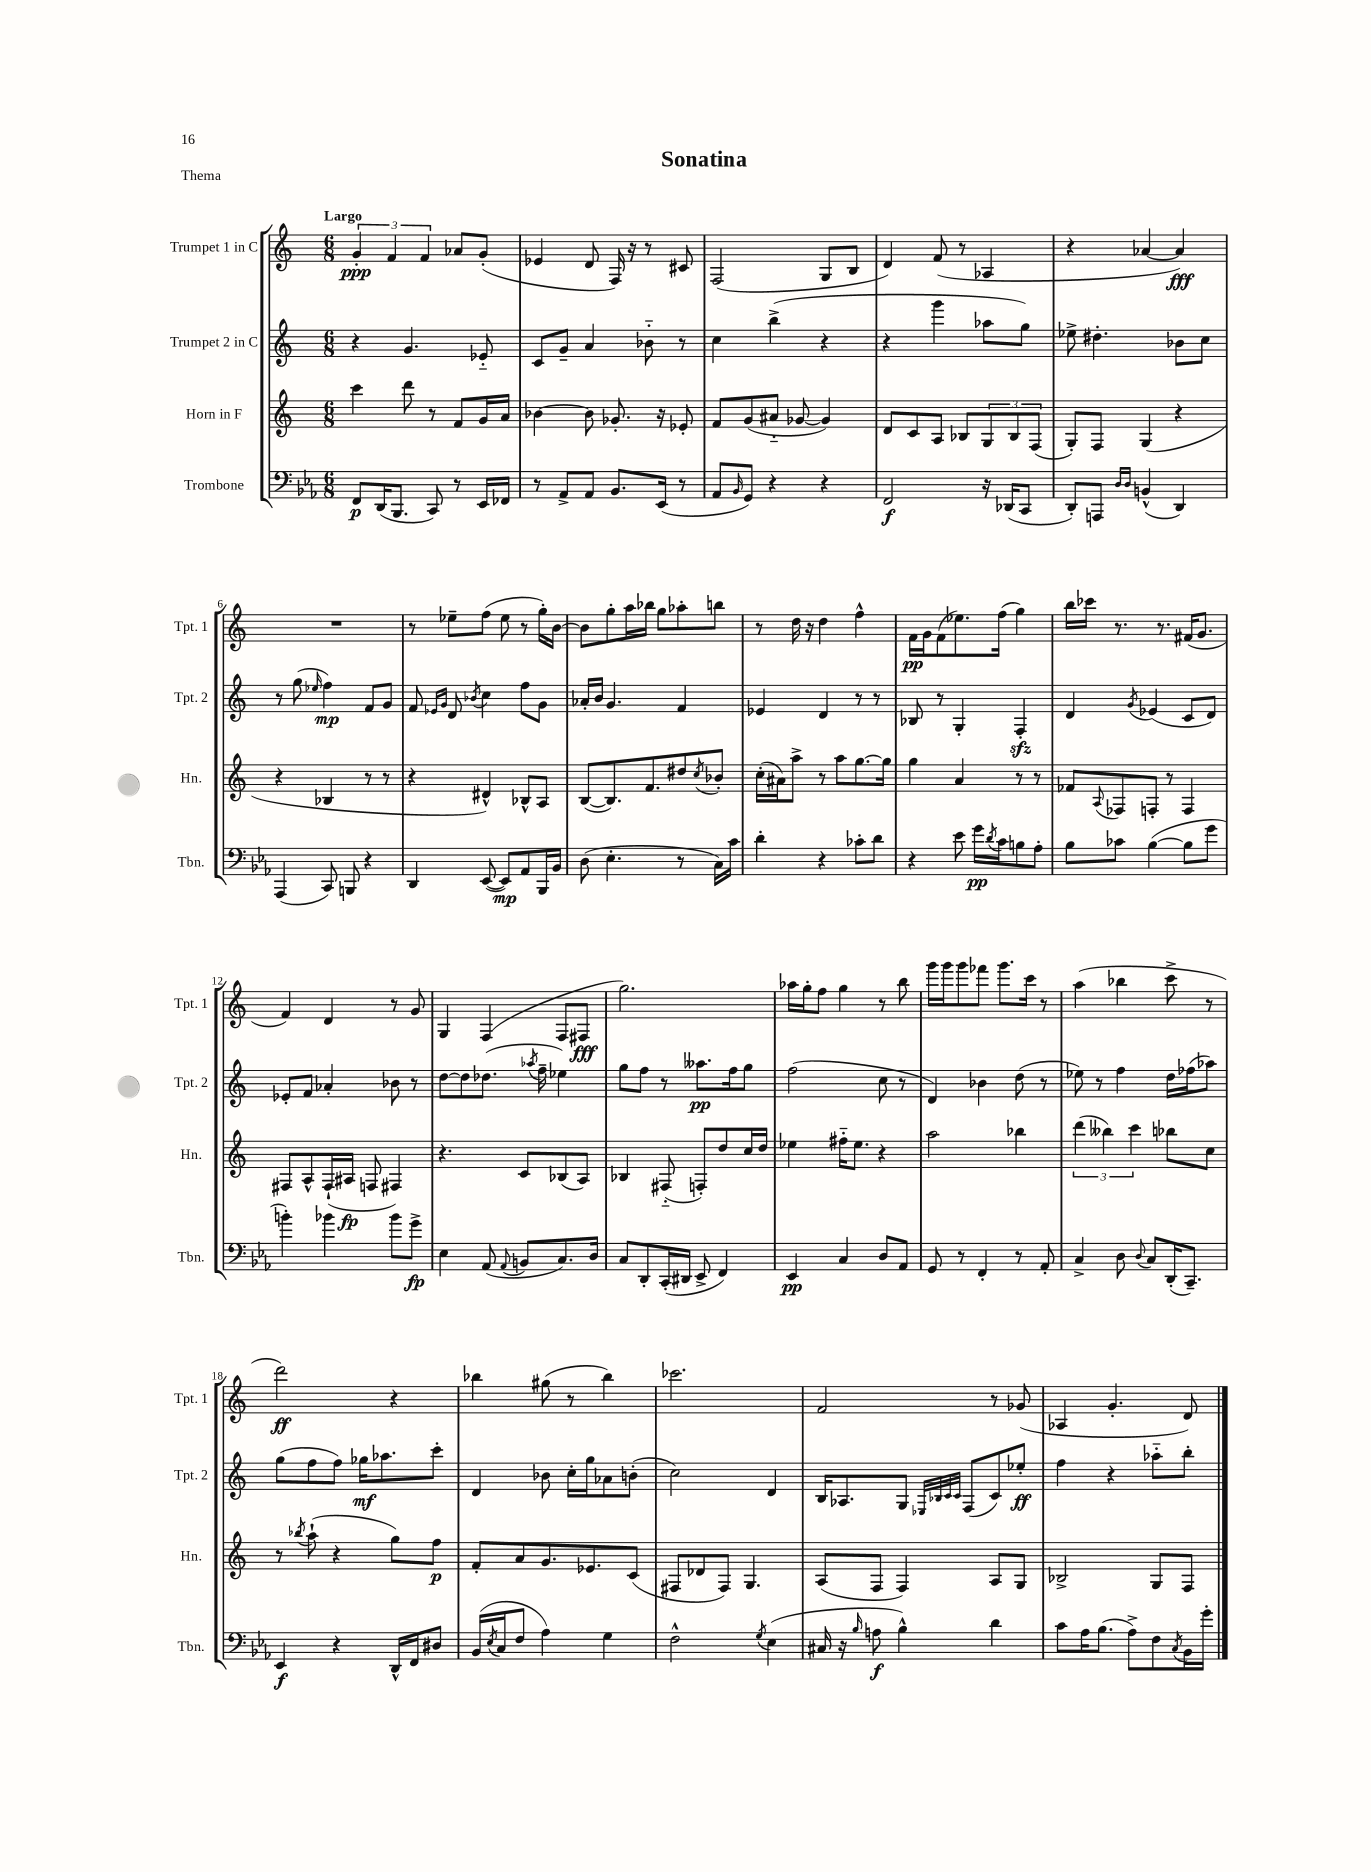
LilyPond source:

\header { title = "Sonatina" piece = "Thema" }
<<
\new StaffGroup <<
\new Staff = "s0" \with { instrumentName = "Trumpet 1 in C" shortInstrumentName = "Tpt. 1" } {
    \clef treble \key c \major \numericTimeSignature \time 6/8 \tempo "Largo"
    \tuplet 3/2 { g'4-.\ppp f'4 f'4 } aes'8 g'8-.( |
    ees'4 d'8 f16) r16 r8 cis'8 |
    f2( g8 b8 |
    d'4) f'8( r8 aes4 |
    r4 aes'4~ aes'4\fff) |
    R2. |
    r8 ees''8-- f''8( ees''8 r8 g''16-.) b'16~ |
    b'8 g''8-. a''16 bes''16 g''8 aes''8-. b''8 |
    r8 d''16 r16 d''4 f''4-^ |
    f'16\pp g'16 f'8( ees''8.) f''16( g''4) |
    b''16 ces'''16 r8. r8. fis'16( g'8. |
    f'4) d'4 r8 g'8 |
    g4 f4( f8 fis8\fff |
    g''2.) |
    aes''16 g''16-. f''8 g''4 r8 b''8 |
    g'''16 g'''16 g'''8 fes'''8 g'''8. c'''16 r8 |
    a''4( bes''4 c'''8-> r8 |
    d'''2\ff) r4 |
    bes''4 gis''8( r8 bes''4) |
    ces'''2. |
    f'2 r8 ges'8( |
    aes4 g'4.-. d'8) \bar "|." |
}
\new Staff = "s1" \with { instrumentName = "Trumpet 2 in C" shortInstrumentName = "Tpt. 2" } {
    \clef treble \key c \major \numericTimeSignature \time 6/8
    r4 g'4. ees'8-_ |
    c'8 g'8-- a'4 bes'8-_ r8 |
    c''4 b''4->( r4 |
    r4 g'''4 aes''8 g''8) |
    ees''8-> dis''4.-. bes'8 c''8 |
    r8 g''8( \grace { ees''16 } f''4\mp) f'8 g'8 |
    f'8 \grace { ees'16 g'16 } d'8 \acciaccatura { bes'8 } c''4 f''8 g'8 |
    aes'16-. b'16 g'4. f'4 |
    ees'4 d'4 r8 r8 |
    bes8 r8 g4-. f4-.\sfz |
    d'4 \acciaccatura { g'8 } ees'4( c'8 d'8) |
    ees'8-. f'8 aes'4-. bes'8 r8 |
    d''8~ d''8 des''8.( \acciaccatura { aes''8 } f''16-- ees''4) |
    g''8 f''8 r8 aeses''8.\pp f''16 g''8 |
    f''2( c''8 r8 |
    d'4) bes'4 d''8( r8 |
    ees''8) r8 f''4 d''16 fes''16( aes''8) |
    g''8( f''8 f''8) ges''16\mf aes''8. c'''8-. |
    d'4 bes'8 c''16-. g''16 aes'8 b'8-.( |
    c''2) d'4 |
    b16 aes8. g8 \grace { ees32 bes32 c'32 c'32 } f8( c'8) ees''8-.\ff |
    f''4 r4 aes''8-_ b''8-. \bar "|." |
}
\new Staff = "s2" \with { instrumentName = "Horn in F" shortInstrumentName = "Hn." } {
    \clef treble \key c \major \numericTimeSignature \time 6/8
    c'''4 d'''8 r8 f'8 g'16 a'16 |
    bes'4~ bes'8 ges'8.-. r16 ees'8-. |
    f'8 g'8( ais'8-_ ges'8~ ges'4) |
    d'8 c'8 a8 bes8 \tuplet 3/2 { g8 bes8 f8( } |
    g8-.) f8 g4( r4 |
    r4 bes4 r8 r8 |
    r4 dis'4-^) bes8-^ a8 |
    b8~( b8.) f'8. dis''8 \acciaccatura { c''8 } bes'8-. |
    c''16-.( ais'16) a''8-> r8 a''8 g''8.~ g''16 |
    g''4 a'4 r8 r8 |
    fes'8 \appoggiatura { a8 } fes8 f8-. r8 f4 |
    fis8 a8-^ fis16-!( ais16\fp f8 fis4) |
    r4. c'8 bes8( a8) |
    bes4 fis8-_( f8-.) d''8 c''16 d''16 |
    ees''4 fis''16-_ ees''8. r4 |
    a''2 bes''4 |
    \tuplet 3/2 { d'''4( beses''4) c'''4 } bes''8 c''8 |
    r8 \acciaccatura { bes''8 } a''8-!( r4 g''8) f''8\p |
    f'8-. a'8 g'8. ees'8. c'8( |
    fis8 des'8 fis8) g4. |
    a8( f8 f4) a8 g8 |
    bes2-> g8 f8 \bar "|." |
}
\new Staff = "s3" \with { instrumentName = "Trombone" shortInstrumentName = "Tbn." } {
    \clef bass \key ees \major \numericTimeSignature \time 6/8
    f,8\p d,16( bes,,8. c,8) r8 ees,16 fes,16 |
    r8 aes,8-> aes,8 bes,8. ees,16( r8 |
    aes,8 \grace { bes,16 } g,8) r4 r4 |
    f,2\f r16 des,16( c,8 |
    d,8-.) a,,8 \grace { d16 d16 } b,4-^( d,4) |
    aes,,4( c,8) b,,8 r4 |
    d,4 ees,8~( ees,8\mp) aes,8 bes,,16 bes,16 |
    d8( ees4.-. r8 c16) c'16 |
    d'4-. r4 ces'8-. d'8 |
    r4 ees'8 g'16\pp \acciaccatura { d'8 } c'16 b8 aes8-. |
    bes8 ces'8 bes4~( bes8 g'8 |
    b'4-.) bes'4 bes'8 g'8->\fp |
    ees4 aes,8( \appoggiatura { aes,8 } b,8 c8.) d16 |
    c8 d,8-. c,16-.( dis,16 ees,8-> f,4) |
    ees,4\pp c4 d8 aes,8 |
    g,8 r8 f,4-. r8 aes,8-. |
    c4-> d8 \appoggiatura { d8 } c8 d,16-.( c,8.--) |
    ees,4\f r4 d,16-^ f,16 dis8 |
    bes,16( \acciaccatura { ees8 } c16 f8 aes4) g4 |
    f2-^ \acciaccatura { g8 } ees4( |
    cis16 r16 \grace { bes16 } a8\f bes4-^) d'4 |
    c'8 aes16 bes8.( aes8->) f8 \acciaccatura { c8 } bes,16 g'16-. \bar "|." |
}
>>
>>
